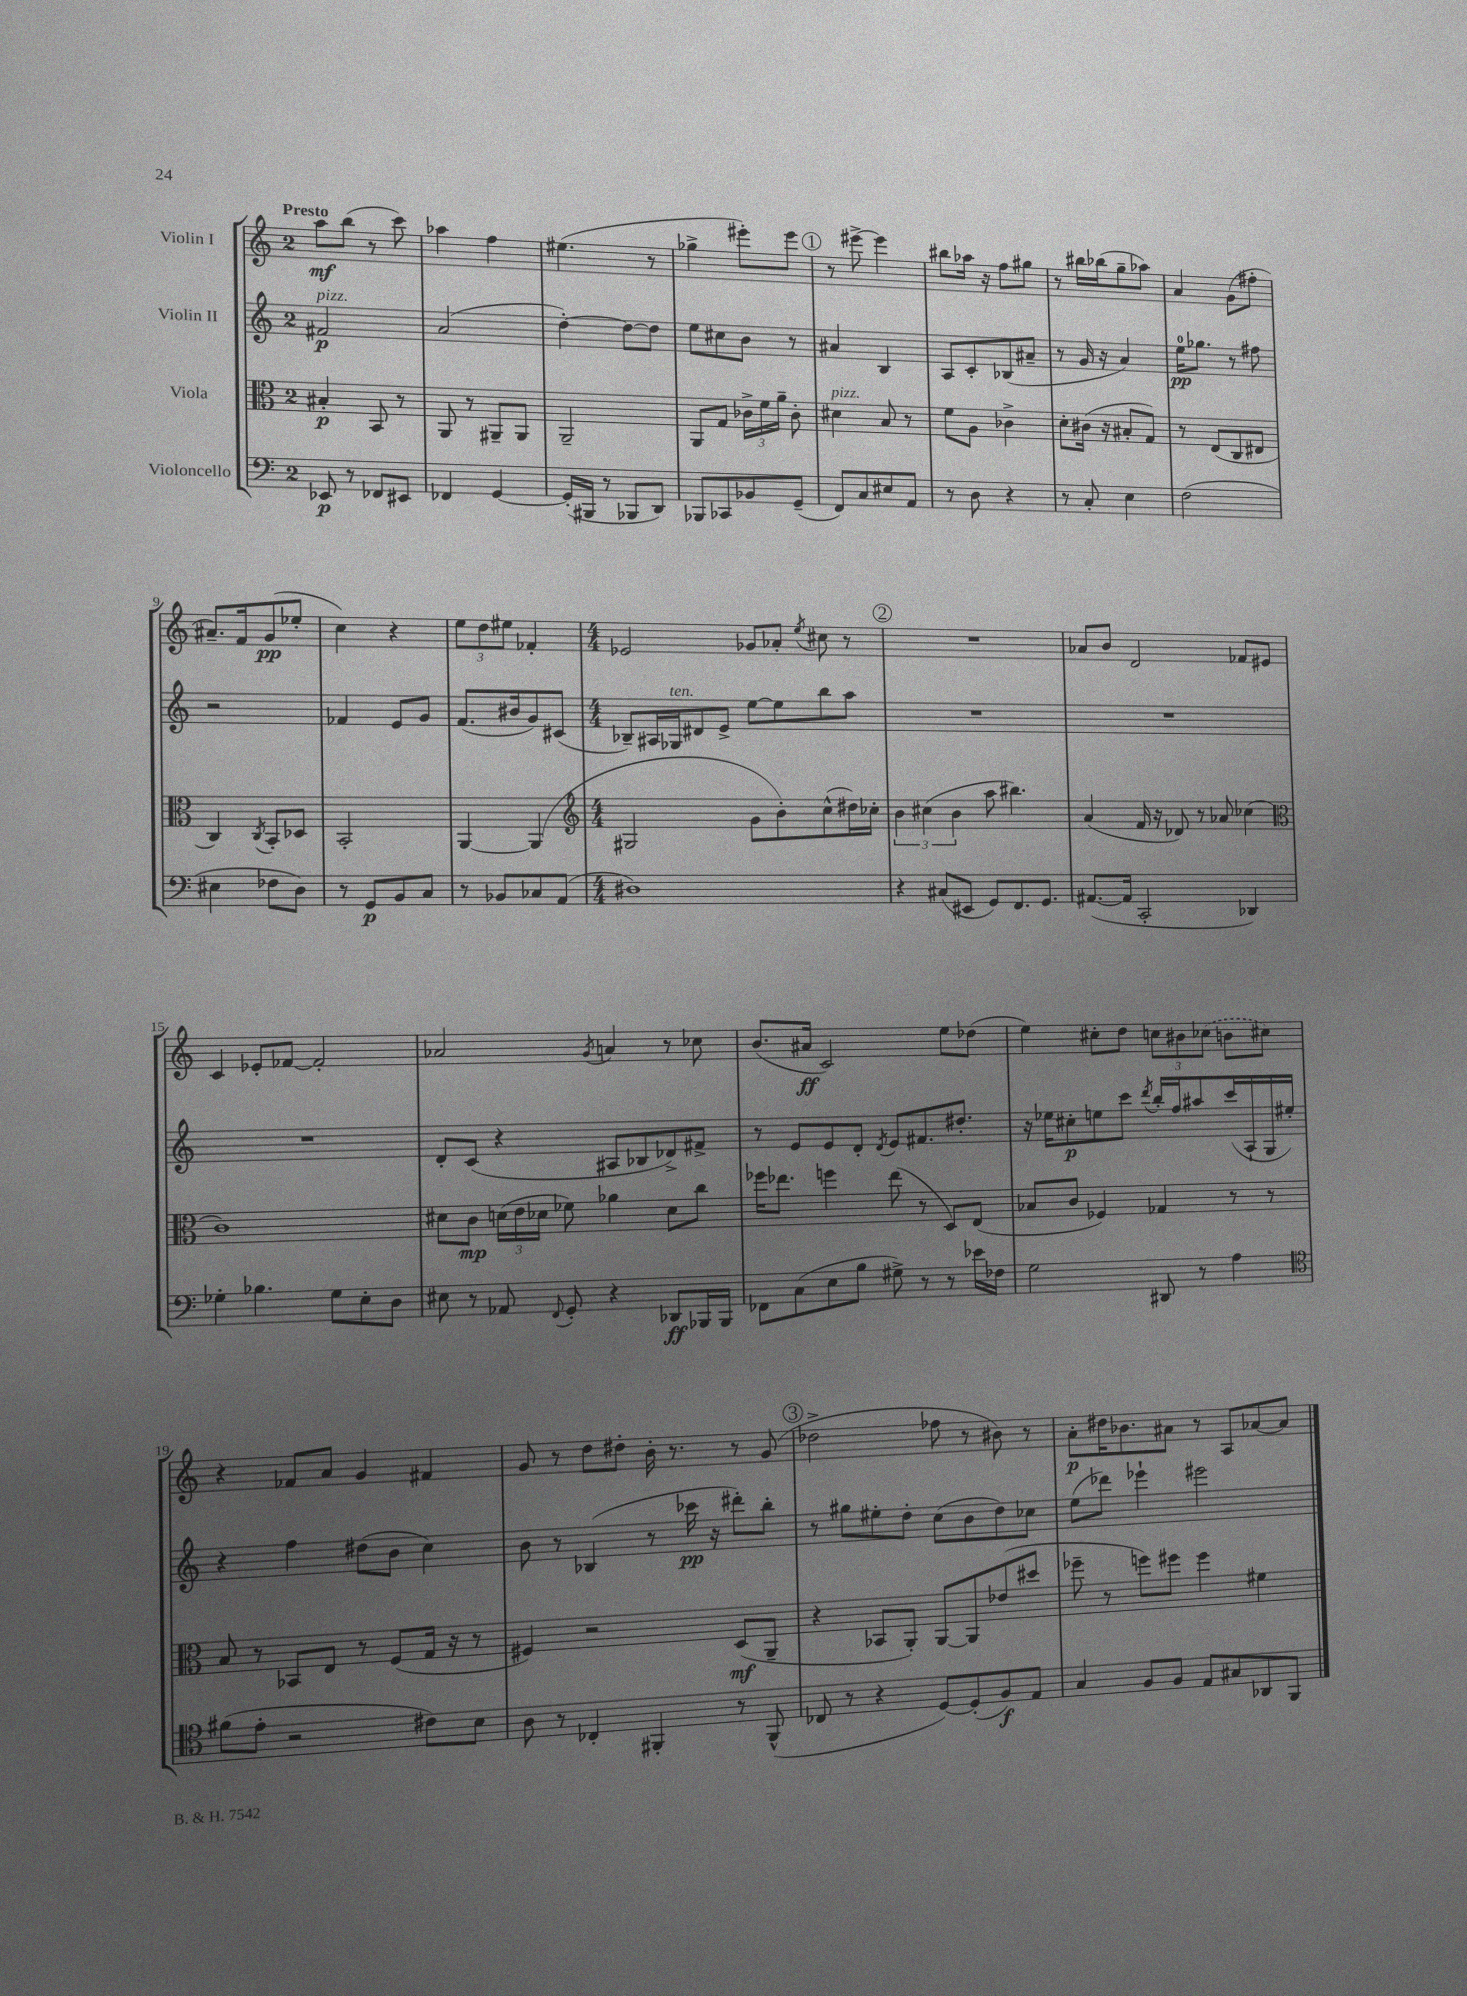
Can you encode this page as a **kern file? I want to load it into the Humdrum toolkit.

**kern	**kern	**kern	**kern
*staff4	*staff3	*staff2	*staff1
*clefF4	*clefC3	*clefG2	*clefG2
*k[]	*k[]	*k[]	*k[]
*M2/4	*M2/4	*M2/4	*M2/4
8EE-	4B#'	2f#	8aa
8r	.	.	(8bb
8FF-	8BB	.	8r
8EE#	8r	.	8ccc)
=	=	=	=
4FF-	8AA	(2a	4aa-
.	8r	.	.
[4GG	8AA#~	.	4ff
.	8AA#	.	.
=	=	=	=
(16GG']	2AA~	[4dd')	(4.ee#
16BBB#	.	.	.
8r	.	.	.
8BBB-	.	8dd_	.
8DD)	.	8dd]	8r
=	=	=	=
8BBB-	8AA	8ee	4gg-^
8CC-	8G	8cc#	.
8BB-	24c-^	8b	8eee#')
.	24f	.	.
.	24a~	.	.
(8GG~	8c-'	8r	8eee#
=	=	=	=
8FF)	4d#	4a#	8r
8C	.	.	[8eee#^
8E#	8B	4B	4eee#]
8AA	8r	.	.
=	=	=	=
8r	8f	8A	8bb#
8D	8A	8c'	16aa-
.	.	.	16r
4r	4c-^	(8B-	8ff
.	.	8a#~	8gg#
=	=	=	=
8r	8d'	8r	8r
8C'	(16c#	16g	16bb#
.	16r	16r	(16bb-
4E	8B#'	4a)	8gg~
.	8G)	.	8aa-)
=	=	=	=
(2F	8r	16ee	4a
.	.	8.gg-	.
.	(8E	.	.
.	8C	8r	(8g
.	8E#	8ff#	8ff#'
=	=	=	=
4E#	4C)	2r	8.a#~)
.	.	.	16f
.	8qC	.	.
8F-	8BB'	.	(8g
8D)	8D-	.	8ee-'
=	=	=	=
8r	2BB'	4f-	4cc)
8GG	.	.	.
8BB	.	8e	4r
8C	.	8g	.
=	=	=	=
8r	[4AA	(8.f	12ee
.	.	.	12dd
8BB-	.	.	.
.	.	.	12ee#
.	.	16b#	.
8C-	(4AA]	8g)	4f-'
(8AA	.	(8c#	.
=	=	=	=
*	*clefG2	*	*
*M4/4	*M4/4	*M4/4	*M4/4
1D#)	2G#	8B-~)	2e-
.	.	16A#	.
.	.	16G-	.
.	.	8d#	.
.	.	8e^	.
.	8g	[8ee	8g-
.	8b')	8ee]	8a-'
.	.	.	8qee
.	(8cc^^	8bb	8cc#
.	16dd#)	8aa	8r
.	16cc-'	.	.
=	=	=	=
4r	6b	1r	1r
.	(6cc#	.	.
(8C#	.	.	.
.	6b	.	.
8EE#	.	.	.
8GG)	8aa	.	.
8.FF	4.bb#)	.	.
8.GG	.	.	.
=	=	=	=
([8.AA#	(4a	1r	8a-
.	.	.	8b
16AA#]	.	.	.
2CC'	16f	.	2d
.	16r	.	.
.	8d-)	.	.
.	8r	.	.
.	8a-	.	.
4DD-)	(4cc-	.	8f-
.	.	.	8e#
=	=	=	=
*	*clefC3	*	*
4G-'	1c)	1r	4c
4.B-	.	.	8e-'
.	.	.	[8f-
.	.	.	2f-']
8G-	.	.	.
8E'	.	.	.
8D	.	.	.
=	=	=	=
8E#	8d#	8d'	2a-
8r	8c	(8c	.
8AA-	(24d	4r	.
.	24e	.	.
.	24d-	.	.
8qqFF	.	.	.
8GG'	8f-)	.	.
.	.	.	8qg
4r	4a-	8A#	4a
.	.	8B-	.
8DD-	8d-	8d-^)	8r
16BBB-	8cc	8f#^	8cc-
16BBB-	.	.	.
=	=	=	=
8FF-	16ff-	8r	(8.b
.	8.ee-	.	.
(8C	.	8e	.
.	.	.	16a#
8E	4ff	8e	2c)
8B	.	8d'	.
.	.	8qd	.
8G#^)	(8ee-	8e	.
8r	8r	8.f#	.
8r	8D)	.	8ee
.	.	8.dd#'	.
16e-	(8E	.	(8dd-
16F-	.	.	.
=	=	=	=
2G	8B-	16r	4ee)
.	.	16ee-	.
.	8c	8cc#'	.
.	4F-)	8ee	8cc#'
.	.	8ccc	8dd
.	.	8qddd	.
8DD#	4G-	16bb'	12cc
.	.	16ff	.
.	.	.	12b#
8r	.	8aa#	.
.	.	.	(12cc-
4A	8r	(16ccc	8b
.	.	16A`	.
.	8r	16G	8cc#)
.	.	16ee#')	.
=	=	=	=
*clefC4	*	*	*
(8f#	8B	4r	4r
8e'	8r	.	.
2r	8BB-	4ff	8f-
.	8E	.	8a
.	8r	(8dd#	4g
.	(8F	8b	.
8c#)	16G	4cc)	4f#
.	16r	.	.
8B	8r	.	.
=	=	=	=
8A	4F#)	8b	8g
8r	.	8r	8r
4C-'	2r	(4B-	8dd
.	.	.	8dd#'
4FF#'	.	8r	16b'
.	.	.	8.r
.	.	16ccc-	.
.	.	16r	.
8r	(8D	8ddd#')	8r
(8FF#^^	8AA~	8bb'	(8g
=	=	=	=
8C-	4r	8r	2dd-^
8r	.	8gg#	.
4r	8BB-	8ee#'	.
.	8AA')	8dd'	.
[8D)	[8AA	(8cc	8ff-
(8D']	8AA]	8b	8r
8F)	(8e-	8dd)	8b#)
8E	8dd#	8cc-	8r
=	=	=	=
4G	8ff-~	(8ee	8a'
.	8r	8ddd-)	16dd#
.	.	.	8.b-
8F	8ff)	4eee-`	.
8F	8ff#	.	8a#
8E	4ff#	2eee#	8r
8G#	.	.	8A
8AA-	4f#	.	[8a-
8FF	.	.	8a-]
==	==	==	==
*-	*-	*-	*-
